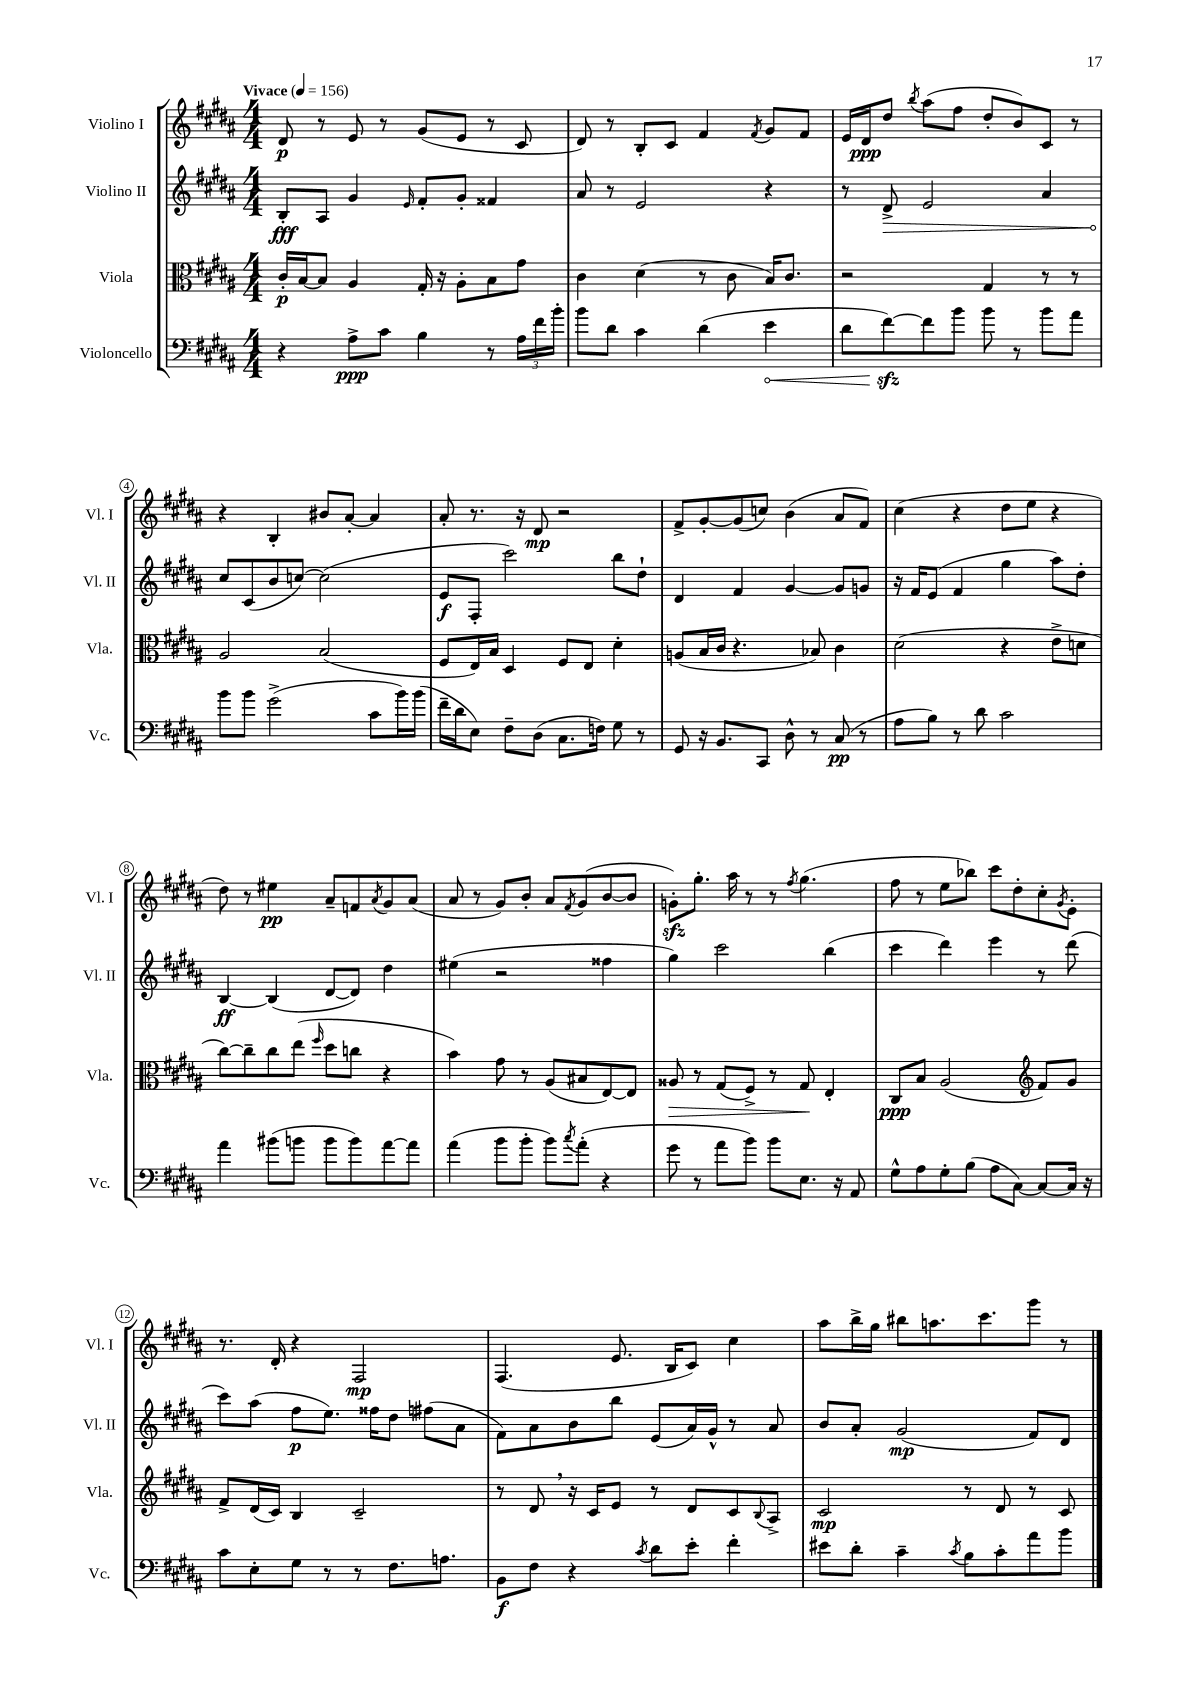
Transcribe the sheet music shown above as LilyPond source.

<<
\new StaffGroup <<
\new Staff = "s0" \with { instrumentName = "Violino I" shortInstrumentName = "Vl. I" } {
    \clef treble \key b \major \numericTimeSignature \time 4/4 \tempo "Vivace" 4 = 156
    dis'8\p r8 e'8 r8 gis'8( e'8 r8 cis'8 |
    dis'8) r8 b8-. cis'8 fis'4 \acciaccatura { fis'8 } gis'8 fis'8 |
    e'16 dis'16\ppp dis''8 \acciaccatura { b''8 } ais''8( fis''8 dis''8-. b'8) cis'8 r8 |
    r4 b4-. bis'8 ais'8~-. ais'4 |
    ais'8-. r8. r16 dis'8\mp r2 |
    fis'8-> gis'8~-. gis'8( c''8) b'4( ais'8 fis'8) |
    cis''4( r4 dis''8 e''8 r4 |
    dis''8) r8 eis''4\pp ais'8-- f'8 \acciaccatura { ais'8 } gis'8 ais'8( |
    ais'8 r8 gis'8) b'8-. ais'8 \acciaccatura { fis'8 } gis'8( b'8~ b'8 |
    g'8-.\sfz) gis''8.-. ais''16 r8 r8 \acciaccatura { fis''8 } gis''4.( |
    fis''8 r8 e''8 bes''8) cis'''8 dis''8-. cis''8-. \acciaccatura { gis'8 } e'8-. |
    r8. dis'16-. r4 fis2\mp |
    fis4.( e'8. b16 cis'8) cis''4 |
    ais''8 b''16-> gis''16 bis''8 a''8. cis'''8. gis'''8 r8 \bar "|." |
}
\new Staff = "s1" \with { instrumentName = "Violino II" shortInstrumentName = "Vl. II" } {
    \clef treble \key b \major \numericTimeSignature \time 4/4
    b8-.\fff ais8 gis'4 \grace { e'16 } fis'8-. gis'8-. fisis'4 |
    ais'8 r8 e'2 r4 |
    r8 \once \override Hairpin.circled-tip = ##t dis'8->\> e'2 ais'4 |
    cis''8\! cis'8( b'8 c''8~) c''2( |
    e'8\f fis8-. cis'''2) b''8 dis''8-! |
    dis'4 fis'4 gis'4~ gis'8 g'8 |
    r16 fis'16 e'8( fis'4 gis''4 ais''8) dis''8-. |
    b4~\ff b4( dis'8~ dis'8) dis''4 |
    eis''4( r2 fisis''4 |
    gis''4) cis'''2 b''4( |
    cis'''4 dis'''4) e'''4 r8 dis'''8( |
    cis'''8) ais''8( fis''8\p e''8.) fisis''16 dis''8 fis''8( ais'8 |
    fis'8) ais'8 b'8 b''8 e'8( ais'16) gis'16-^ r8 ais'8 |
    b'8 ais'8-. gis'2\mp( fis'8) dis'8 \bar "|." |
}
\new Staff = "s2" \with { instrumentName = "Viola" shortInstrumentName = "Vla." } {
    \clef alto \key b \major \numericTimeSignature \time 4/4
    cis'16-.\p b16~ b8 ais4 gis16-. r16 ais8-. b8 gis'8 |
    cis'4 dis'4( r8 cis'8 b16) cis'8. |
    r2 gis4 r8 r8 |
    ais2 b2( |
    fis8 e16) b16 dis4 fis8 e8 dis'4-. |
    a8( b16 cis'16 r4. bes8) cis'4 |
    dis'2( r4 e'8-> d'8 |
    cis''8~) cis''8-- cis''8 e''8( \grace { fis''16 } dis''8 c''8 r4 |
    b'4) gis'8 r8 ais8( bis8 e8~) e8 |
    aisis8\> r8 gis8( fis8->) r8 gis8\! e4-. |
    cis8\ppp b8 ais2( \clef treble fis'8) gis'8 |
    fis'8-> dis'16( cis'16) b4 cis'2-- |
    r8 dis'8 \breathe r16 cis'16 e'8 r8 dis'8 cis'8 \appoggiatura { b8 } ais8-> |
    cis'2\mp r8 dis'8 r8 cis'8 \bar "|." |
}
\new Staff = "s3" \with { instrumentName = "Violoncello" shortInstrumentName = "Vc." } {
    \clef bass \key b \major \numericTimeSignature \time 4/4
    r4 ais8->\ppp cis'8 b4 r8 \tuplet 3/2 { ais16 fis'16 b'16-. } |
    b'8 dis'8 cis'4 dis'4( \once \override Hairpin.circled-tip = ##t e'4\< |
    dis'8 fis'8~\sfz\!) fis'8 b'8 b'8 r8 b'8 ais'8 |
    b'8 b'8 gis'2->( cis'8 b'16) b'16( |
    fis'16-- dis'16 e8) fis8-- dis8( cis8. f16) gis8 r8 |
    gis,8 r16 b,8. cis,8 dis8-^ r8 cis8\pp( r8 |
    ais8 b8) r8 dis'8 cis'2 |
    ais'4 bis'8( b'8 b'8 b'8) ais'8~ ais'8 |
    ais'4( b'8 b'8-. b'8) \acciaccatura { cis''8 } ais'8-.( r4 |
    gis'8 r8 ais'8 b'8) b'8 e8. r16 ais,8 |
    gis8-^ ais8 gis8-. b8( ais8 cis8~) cis8~ cis16 r16 |
    cis'8 e8-. gis8 r8 r8 fis8. a8. |
    b,8\f fis8 r4 \acciaccatura { cis'8 } dis'8 e'8-. fis'4-. |
    eis'8 dis'8-. cis'4-- \acciaccatura { cis'8 } b8 cis'8-. ais'8 b'8 \bar "|." |
}
>>
>>
\layout { \context { \Score \override BarNumber.stencil = #(make-stencil-circler 0.1 0.3 ly:text-interface::print) } }
